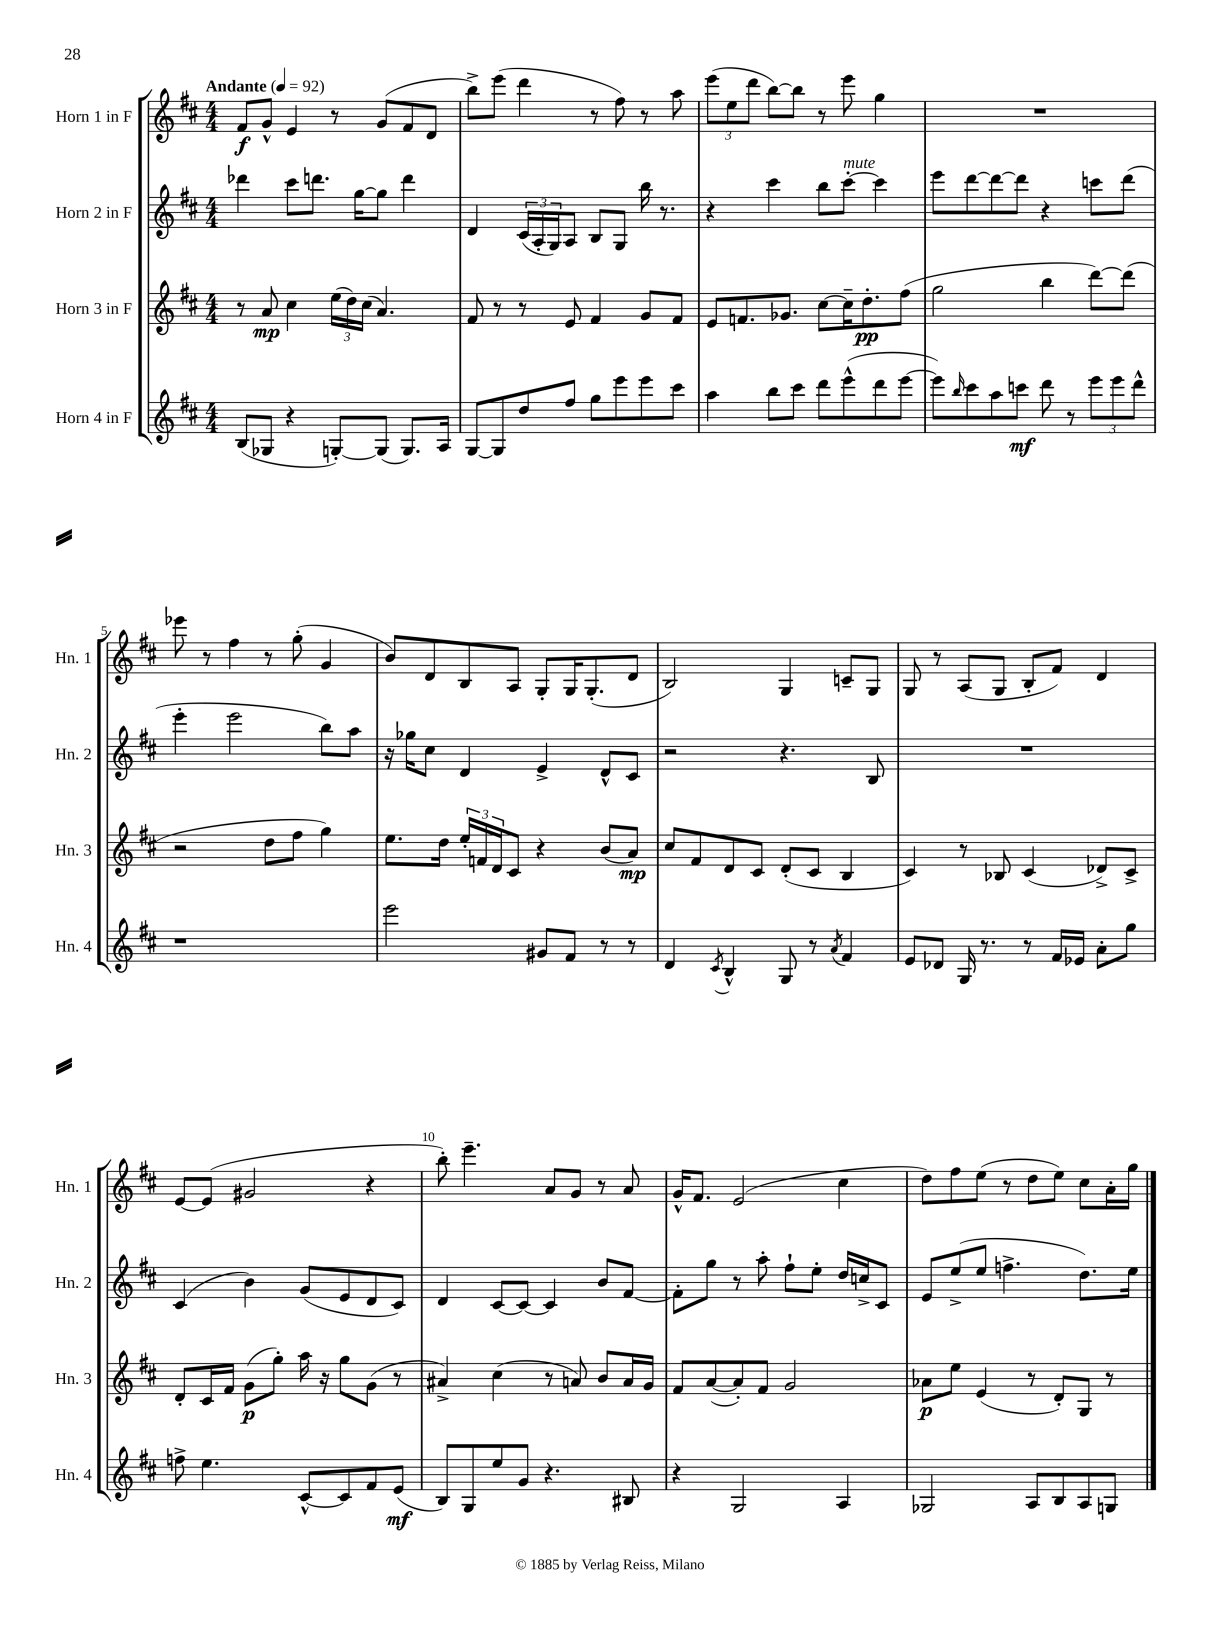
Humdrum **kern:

**kern	**kern	**kern	**kern
*staff4	*staff3	*staff2	*staff1
*clefG2	*clefG2	*clefG2	*clefG2
*k[f#c#]	*k[f#c#]	*k[f#c#]	*k[f#c#]
*M4/4	*M4/4	*M4/4	*M4/4
*MM92	*MM92	*MM92	*MM92
(8B	8r	4ddd-	8f#
8G-	8a	.	8g^^
4r	4cc#	8ccc#	4e
.	.	8.ddd	.
[8G')	(24ee	.	8r
.	24dd)	.	.
.	.	[16gg	.
.	(24cc#	.	.
(8G]	4.a)	8gg]	(8g
8.G)	.	4ddd	8f#
.	.	.	8d
16A	.	.	.
=	=	=	=
[8G	8f#	4d	8bb^)
8G]	8r	.	(8eee
8dd	8r	(24c#	4ddd
.	.	24A'	.
.	.	24G)	.
8ff#	8e	8A	.
8gg	4f#	8B	8r
8eee	.	8G	8ff#)
8eee	8g	16bb	8r
.	.	8.r	.
8ccc#	8f#	.	8aa
=	=	=	=
4aa	8e	4r	(12eee
.	.	.	12ee
.	8.f	.	.
.	.	.	12ddd
8bb	.	4ccc#	[8bb)
.	8.g-	.	.
8ccc#	.	.	8bb]
8ddd	[8cc#	8bb	8r
(8eee^^	16cc#~]	[8ccc#'	8eee
.	8.dd'	.	.
8ddd	.	4ccc#]	4gg
[8eee	(8ff#	.	.
=	=	=	=
8eee])	2gg	8eee	1r
16qqbb	.	.	.
8ccc#	.	[8ddd	.
8aa	.	8ddd_	.
8ccc	.	8ddd]	.
8ddd	4bb	4r	.
8r	.	.	.
12eee	[8ddd)	8ccc	.
12eee	.	.	.
.	(8ddd]	(8ddd	.
12ddd^^	.	.	.
=	=	=	=
1r	2r	4eee'	8eee-
.	.	.	8r
.	.	2eee	4ff#
.	8dd	.	8r
.	8ff#	.	(8gg'
.	4gg)	8bb)	4g
.	.	8aa	.
=	=	=	=
2eee	8.ee	16r	8b)
.	.	16gg-	.
.	.	8cc#	8d
.	16dd	.	.
.	24ee'	4d	8B
.	24f	.	.
.	24d	.	.
.	8c#	.	8A
8g#	4r	4e^	8G'
8f#	.	.	16G
.	.	.	(8.G'
8r	(8b	8d^^	.
8r	8a)	8c#	8d
=	=	=	=
4d	8cc#	2r	2B)
.	8f#	.	.
8qc#	.	.	.
4B^^	8d	.	.
.	8c#	.	.
8G	(8d'	4.r	4G
8r	8c#	.	.
8qa	.	.	.
4f#	4B	.	8c~
.	.	8B	8G
=	=	=	=
8e	4c#)	1r	8G
8d-	.	.	8r
16G	8r	.	(8A
8.r	.	.	.
.	8B-	.	8G
8r	(4c#	.	8B'
16f#	.	.	8f#)
16e-	.	.	.
8a'	8d-^)	.	4d
8gg	8c#^	.	.
=	=	=	=
8ff^	8d'	(4c#	[8e
4.ee	16c#	.	(8e]
.	16f#	.	.
.	(8g	4b)	2g#
.	8gg')	.	.
[8c#^^	16aa	(8g	.
.	16r	.	.
8c#]	8gg	8e	.
8f#	(8g	8d	4r
(8e	8r	8c#)	.
=	=	=	=
8B)	4a#^)	4d	8bb')
8G	.	.	4.eee~
8ee	(4cc#	[8c#	.
8g	.	8c#_	.
4.r	8r	4c#]	8a
.	8a)	.	8g
.	8b	8b	8r
8B#	16a	[8f#	8a
.	16g	.	.
=	=	=	=
4r	8f#	8f#']	16g^^
.	.	.	8.f#
.	([8a	8gg	.
2G	8a'])	8r	(2e
.	8f#	8aa'	.
.	2g	8ff#`	.
.	.	8ee'	.
4A	.	16dd	4cc#
.	.	16cc^	.
.	.	8c#	.
=	=	=	=
2G-	8a-	8e	8dd)
.	8ee	(8ee^	8ff#
.	(4e	8ee	(8ee
.	.	4.ff^	8r
8A	8r	.	8dd
8B	8d')	.	8ee)
8A	8G	8.dd)	8cc#
8G	8r	.	16a'
.	.	16ee	16gg
==	==	==	==
*-	*-	*-	*-
